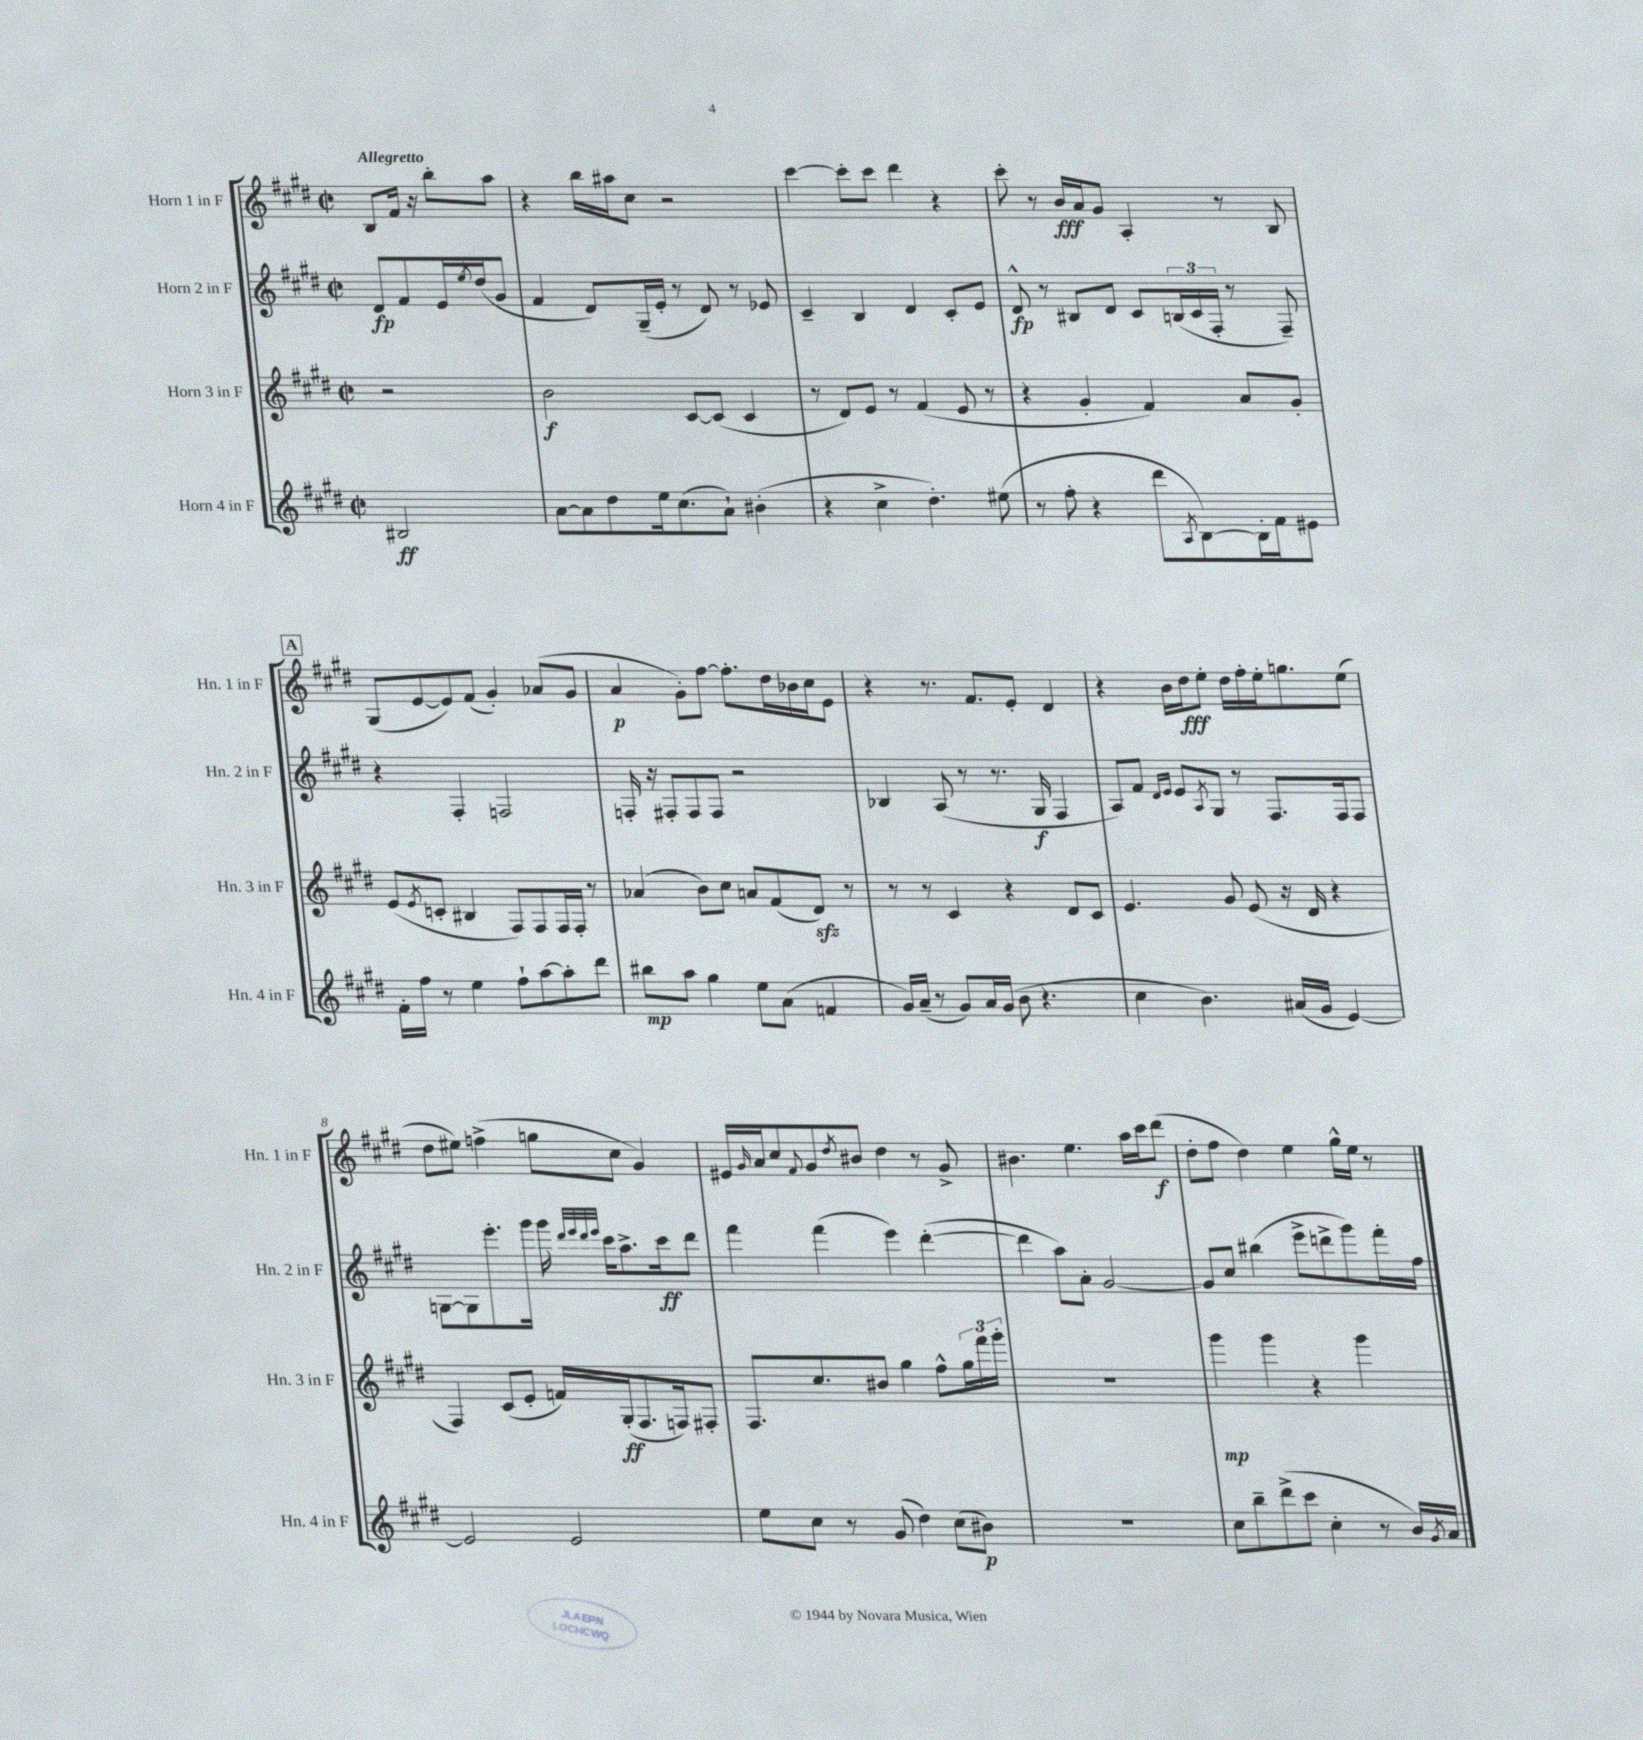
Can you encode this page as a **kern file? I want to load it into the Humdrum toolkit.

**kern	**kern	**kern	**kern
*staff4	*staff3	*staff2	*staff1
*clefG2	*clefG2	*clefG2	*clefG2
*k[f#c#g#d#]	*k[f#c#g#d#]	*k[f#c#g#d#]	*k[f#c#g#d#]
*M2/2	*M2/2	*M2/2	*M2/2
*met(c|)	*met(c|)	*met(c|)	*met(c|)
2B#	2r	8d#	8B
.	.	8f#	16f#
.	.	.	16r
.	.	16e	8bb'
.	.	8qee	.
.	.	(16dd#	.
.	.	8g#	8aa
=	=	=	=
[8a	2b	4f#	4r
8a]	.	.	.
8dd#	.	8d#)	16bb
.	.	.	16aa#
16ee	.	(16G#~	8cc#
(8.cc#	.	16e'	.
.	[8c#	8r	2r
8a`)	(8c#]	8d#)	.
(4b#'	4c#	8r	.
.	.	8e-	.
=	=	=	=
4r	8r	4c#~	[4ccc#
.	8d#)	.	.
4cc#^	8e	4B	8ccc#']
.	8r	.	8ccc#
4.dd#')	(4f#	4d#	4ddd#
.	8e	8c#'	4r
(8ee#	8r	8e	.
=	=	=	=
8r	4r	8d#^^	8ccc#'
8ff#'	.	8r	8r
4r	4g#'	8B#	16b
.	.	.	16a
.	.	8d#	8g#
8ddd#	4f#)	8c#	4A'
8qA	.	.	.
[8B)	.	(24B	.
.	.	24c#	.
.	.	24F#'	.
16B']	8a	8r	8r
16f#	.	.	.
8e#	8g#'	8F#~)	8B
=	=	=	=
16f#'	(8e	4r	(8G#
16ff#	.	.	.
.	8qe	.	.
8r	8c'	.	[8e
4ee	4B#	4F#'	8e])
.	.	.	(8f#
8ff#`	8F#)	2F	4g#')
[8aa	8F#	.	.
8aa']	16F#	.	(8a-
.	16F#'	.	.
8ddd#	8r	.	8g#
=	=	=	=
8bb#	(4a-	16F'	4a
.	.	16r	.
8aa	.	8F#'	.
4gg#	8b)	8F#	8g#')
.	8cc#	8F#	[8ff#
8ee	8a	2r	8.ff#']
(8a	(8f#	.	.
.	.	.	16dd#
4f	8d#)	.	16b-
.	.	.	16cc#
.	8r	.	8e
=	=	=	=
16g#)	8r	4B-	4r
(16a~	.	.	.
8r	8r	.	.
8g#)	4c#	(8A	8.r
16a	.	8r	.
(16g#	.	.	8.f#
8b	4r	8.r	.
4.r	.	.	8e'
.	.	16G#	.
.	8d#	4F#	4d#
.	8c#	.	.
=	=	=	=
4cc#	4.e	8A)	4r
.	.	8f#	.
.	.	16qqd#	.
.	.	16qqe	.
4.b)	.	8e	16b
.	.	.	16dd#
.	.	8qA	.
.	8g#	8G#	8ee'
.	(8e	8r	16dd#
.	.	.	16ff#'
(16a#	16r	8.F#	16ee'
16g#	16d#	.	8.gg
[4e)	4r	.	.
.	.	16F#	.
.	.	8F#	(8ee
=	=	=	=
2e]	4F#)	[8G	8dd#
.	.	8G]	8ee#)
.	(8c#	8.eee'	(4ff^
.	8e'	.	.
.	.	16ggg#	.
2e	16f)	16ggg#	8gg
.	.	32qqddd#	.
.	.	32qqeee	.
.	.	32qqddd#	.
.	.	32qqeee	.
.	(16G#'	16ccc#	.
.	8.F#	8.aa^	8cc#
.	.	.	4g#)
.	16F)	16ccc#	.
.	8F#'	8ddd#	.
=	=	=	=
8ee	8.F#	4fff#	16e#
.	.	.	16qqg#
.	.	.	16a
8cc#	.	.	8cc#
.	8.cc#	.	.
.	.	.	8qqf#
8r	.	(4fff#	8g#
.	.	.	8qdd#
(8g#	8b#	.	8b#
4dd#)	4gg#	4eee)	4dd#
(8cc#	8ff#^^	([4ddd#'	8r
8b#)	24gg#	.	8g#^
.	24fff#	.	.
.	24ggg#'	.	.
=	=	=	=
1r	1r	4ddd#]	4.b#
.	.	8aa)	.
.	.	8a'	4.ee
.	.	[2g#	.
.	.	.	16aa
.	.	.	16ccc#
.	.	.	(8ddd#
=	=	=	=
8cc#	4ggg#	8g#]	8dd#'
8bb~	.	8cc#	8ff#
(8ddd#^	4ggg#	(4bb#	4dd#)
8ccc#	.	.	.
4cc#'	4r	8eee^	4ee
.	.	8ddd^	.
8r	4ggg#	8ggg#)	16gg#^^
.	.	.	16ee
16b)	.	16fff#'	8r
8qg#	.	.	.
16a	.	16ff#	.
==	==	==	==
*-	*-	*-	*-
